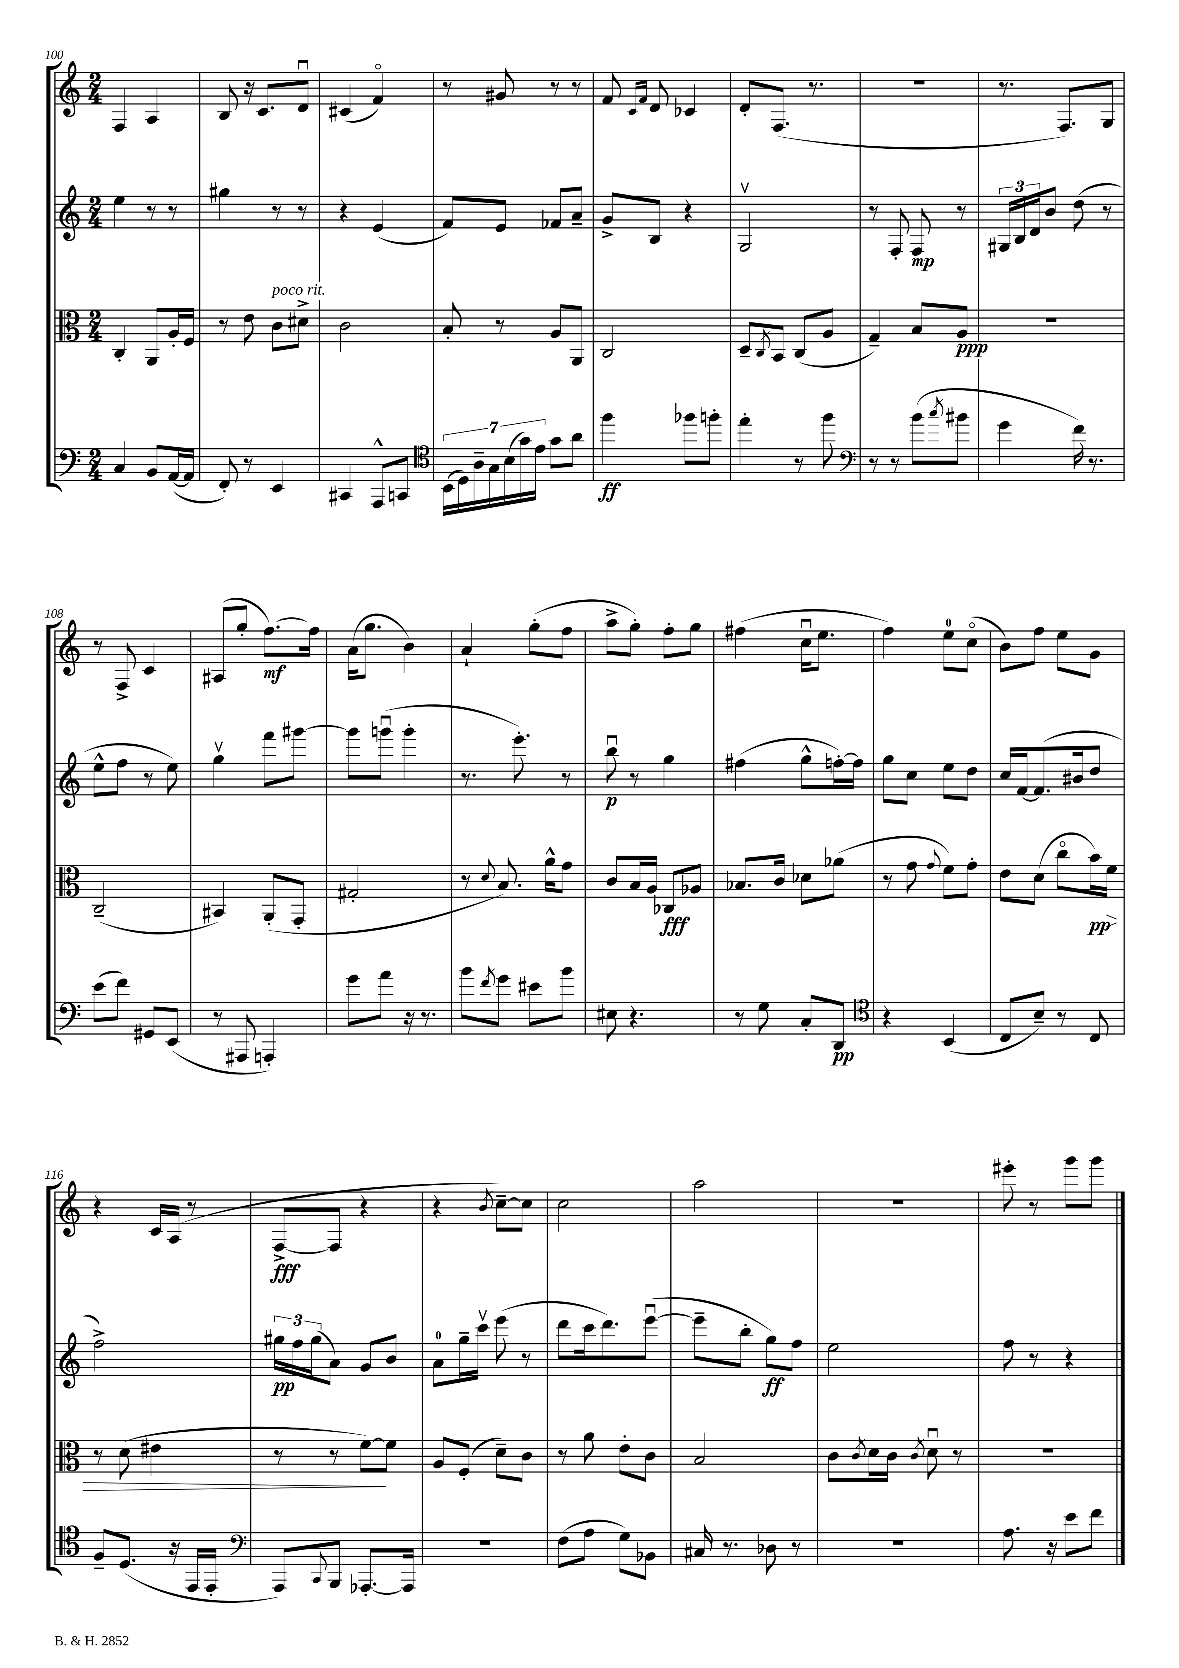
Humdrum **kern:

**kern	**dynam	**kern	**dynam	**kern	**dynam	**kern	**dynam
*part4	*part4	*part3	*part3	*part2	*part2	*part1	*part1
*staff4	*staff4	*staff3	*staff3	*staff2	*staff2	*staff1	*staff1
*clefF4	*	*clefC3	*	*clefG2	*	*clefG2	*
*k[]	*	*k[]	*	*k[]	*	*k[]	*
*M2/4	*	*M2/4	*	*M2/4	*	*M2/4	*
=100	=100	=100	=100	=100	=100	=100	=100
4C/	.	4C'/	.	4ee\	.	4F/	.
8BB/L	.	8AA/L	.	8r	.	4A/	.
([16AA/L	.	16A'/L	.	8r	.	.	.
16AA/JJ]	.	16F/JJ	.	.	.	.	.
=101	=101	=101	=101	=101	=101	=101	=101
8FF'/)	.	8r	.	4gg#X\	.	8B/	.
8r	.	8e\	.	.	.	16r	.
.	.	.	.	.	.	8.c/L	.
!	!	!LO:TX:a:i:t=poco rit.	!	!	!	!	!
4EE/	.	8c\L	.	8r	.	.	.
.	.	8d#X^\J	.	8r	.	8du/J	.
=102	=102	=102	=102	=102	=102	=102	=102
4CC#X/	.	2c\	.	4r	.	(4c#X/	.
8AAA^^/L	.	.	.	(4e/	.	4f/)	.
8CCn/J	.	.	.	.	.	.	.
=103	=103	=103	=103	=103	=103	=103	=103
*clefC4	*	*	*	*	*	*	*
(28BB\LL	.	8B'/	.	8f/L)	.	8r	.
28D\)	.	.	.	.	.	.	.
28A~\	.	.	.	.	.	.	.
28G\	.	.	.	.	.	.	.
.	.	8r	.	8e/J	.	8g#X/	.
(28B\	.	.	.	.	.	.	.
28g\)	.	.	.	.	.	.	.
28e\JJ	.	.	.	.	.	.	.
8g\L	.	8A/L	.	8f-X/L	.	8r	.
8a\J	.	8AA/J	.	8a~/J	.	8r	.
=104	=104	=104	=104	=104	=104	=104	=104
4ff\	ff	2C/	.	8g^/L	.	8f/	.
.	.	.	.	.	.	16qqc/LL	.
.	.	.	.	.	.	16qqf/JJ	.
.	.	.	.	8B/J	.	8d/	.
8ff-X\L	.	.	.	4r	.	4c-X/	.
8ffn'\J	.	.	.	.	.	.	.
=105	=105	=105	=105	=105	=105	=105	=105
4ee'\	.	8D~/L	.	2Gv/	.	8d'/L	.
.	.	8qC/	.	.	.	.	.
.	.	8BB/J	.	.	.	(8.F/J	.
8r	.	(8C/L	.	.	.	.	.
.	.	.	.	.	.	8.r	.
8ff\	.	8A/J	.	.	.	.	.
=106	=106	=106	=106	=106	=106	=106	=106
*clefF4	*	*	*	*	*	*	*
8r	.	4G~/)	.	8r	.	2r	.
8r	.	.	.	8F'/	.	.	.
(8b\L	.	8B/L	.	8F/	mp	.	.
8qcc/	.	.	.	.	.	.	.
8b#X\J	.	8A/J	ppp	8r	.	.	.
=107	=107	=107	=107	=107	=107	=107	=107
4g\	.	2r	.	24G#X/LL	.	8.r	.
.	.	.	.	24B/	.	.	.
.	.	.	.	24d/J	.	.	.
.	.	.	.	8b/J	.	.	.
.	.	.	.	.	.	8.F/L)	.
16f\)	.	.	.	(8dd\	.	.	.
8.r	.	.	.	.	.	.	.
.	.	.	.	8r	.	8G/J	.
!!LO:LB:g=z
=108	=108	=108	=108	=108	=108	=108	=108
(8e\L	.	(2C~/	.	8ee^^\L	.	8r	.
8f\J)	.	.	.	8ff\J	.	8F^/	.
8GG#X/L	.	.	.	8r	.	4c/	.
(8EE/J	.	.	.	8ee\)	.	.	.
=109	=109	=109	=109	=109	=109	=109	=109
8r	.	4BB#X/)	.	4ggv\	.	(8A#X/L	.
8AAA#X/	.	.	.	.	.	8gg'/J	.
4AAAn'/)	.	(8AA'/L	.	8fff\L	.	[8.ff\L)	mf
.	.	8GG'/J	.	[8ggg#X\J	.	.	.
.	.	.	.	.	.	16ff\Jk]	.
=110	=110	=110	=110	=110	=110	=110	=110
8g\L	.	2G#X'/	.	8ggg#\L]	.	(16a\KL	.
.	.	.	.	.	.	8.gg\J	.
8a\J	.	.	.	(8gggnu\J	.	.	.
16r	.	.	.	4ggg'\	.	4b\)	.
8.r	.	.	.	.	.	.	.
=111	=111	=111	=111	=111	=111	=111	=111
8b\L	.	8r	.	8.r	.	4a`/	.
8qf/	.	8qqd/	.	.	.	.	.
8g\J	.	8.B/)	.	.	.	.	.
.	.	.	.	8.eee'\)	.	.	.
8e#X\L	.	.	.	.	.	(8gg'\L	.
.	.	16a^^\KL	.	.	.	.	.
8b\J	.	8g\J	.	8r	.	8ff\J	.
=112	=112	=112	=112	=112	=112	=112	=112
8E#X\	.	8c/L	.	8bbu\	p	8aa^\L	.
4.r	.	16B/L	.	8r	.	8gg'\J)	.
.	.	16A/JJ	.	.	.	.	.
.	.	8C-X/L	fff	4gg\	.	8ff'\L	.
.	.	8A-X/J	.	.	.	8gg\J	.
=113	=113	=113	=113	=113	=113	=113	=113
8r	.	8.B-X/L	.	(4ff#X\	.	(4ff#X\	.
8G\	.	.	.	.	.	.	.
.	.	16c/Jk	.	.	.	.	.
8C'/L	.	8d-X\L	.	8gg^^\L	.	16ccu\KL	.
.	.	.	.	.	.	8.ee\J	.
8DD/J	pp	(8a-X\J	.	[16ffn'\L)	.	.	.
.	.	.	.	16ff\JJ]	.	.	.
=114	=114	=114	=114	=114	=114	=114	=114
*clefC4	*	*	*	*	*	*	*
4r	.	8r	.	8gg\L	.	4ff\)	.
.	.	8g\	.	8cc\J	.	.	.
.	.	8qqg/	.	.	.	.	.
(4BB/	.	8f\L)	.	8ee\L	.	8ee\L	.
.	.	8g'\J	.	8dd\J	.	(8cc\J	.
=115	=115	=115	=115	=115	=115	=115	=115
8C/L	.	8e\L	.	16cc/LL	.	8b\L)	.
.	.	.	.	[16f/J	.	.	.
8B~/J)	.	(8d\J	.	(8.f/]	.	8ff\J	.
8r	.	8cc\L	.	.	.	8ee\L	.
.	.	.	.	16b#X/k	.	.	.
8C/	.	16b\L)	pp	8dd/J	.	8g\J	.
!	!	!	!LO:HP:b	!	!	!	!
.	.	16f\JJ	>	.	.	.	.
!!LO:LB:g=z
=116	=116	=116	=116	=116	=116	=116	=116
8F~/L	.	8r	.	2ff^\)	.	4r	.
(8.D/J	.	(8d\	.	.	.	.	.
.	.	4e#X\	.	.	.	16c/LL	.
16r	.	.	.	.	.	(16A/JJ	.
16EE/LL	.	.	.	.	.	8r	.
16EE'/JJ	.	.	.	.	.	.	.
=117	=117	=117	=117	=117	=117	=117	=117
*clefF4	*	*	*	*	*	*	*
8AAA/L)	.	8r	.	24gg#X\LL	pp	[8F^/L	fff
.	.	.	.	24ff\	.	.	.
.	.	.	.	(24gg#\J	.	.	.
8qqCC/	.	.	.	.	.	.	.
8BBB/J	.	8r	.	8a\J)	.	8F/J]	.
[8.AAA-X'/L	.	[8f\L)	.	8g/L	.	4r	.
.	.	8f\J]	]	8b/J	.	.	.
16AAA-/Jk]	.	.	.	.	.	.	.
=118	=118	=118	=118	=118	=118	=118	=118
2r	.	8A/L	.	8a\L	.	4r	.
.	.	(8F'/J	.	16gg~\L	.	.	.
.	.	.	.	16cccv\JJ	.	.	.
.	.	.	.	.	.	8qb/	.
.	.	8d~\L)	.	(8eee\	.	[8cc~\L)	.
.	.	8c\J	.	8r	.	8cc\J]	.
=119	=119	=119	=119	=119	=119	=119	=119
(8F\L	.	8r	.	8ddd\L	.	2cc\	.
8A\J	.	8a\	.	16ccc\k	.	.	.
.	.	.	.	8.ddd\)	.	.	.
8G\L)	.	8e'\L	.	.	.	.	.
8BB-X\J	.	8c\J	.	([8eeeu\J	.	.	.
=120	=120	=120	=120	=120	=120	=120	=120
16C#X/	.	2B/	.	8eee~\L]	.	2aa\	.
8.r	.	.	.	.	.	.	.
.	.	.	.	8bb'\J	.	.	.
8D-X\	.	.	.	8gg\L)	ff	.	.
8r	.	.	.	8ff\J	.	.	.
=121	=121	=121	=121	=121	=121	=121	=121
2r	.	8c\L	.	2ee\	.	2r	.
.	.	8qc/	.	.	.	.	.
.	.	16d\L	.	.	.	.	.
.	.	16c\JJ	.	.	.	.	.
.	.	8qc/	.	.	.	.	.
.	.	8du\	.	.	.	.	.
.	.	8r	.	.	.	.	.
=122	=122	=122	=122	=122	=122	=122	=122
8.A\	.	2r	.	8ff\	.	8eee#X'\	.
.	.	.	.	8r	.	8r	.
16r	.	.	.	.	.	.	.
8e\L	.	.	.	4r	.	8ggg\L	.
8f\J	.	.	.	.	.	8ggg\J	.
==	==	==	==	==	==	==	==
*-	*-	*-	*-	*-	*-	*-	*-
